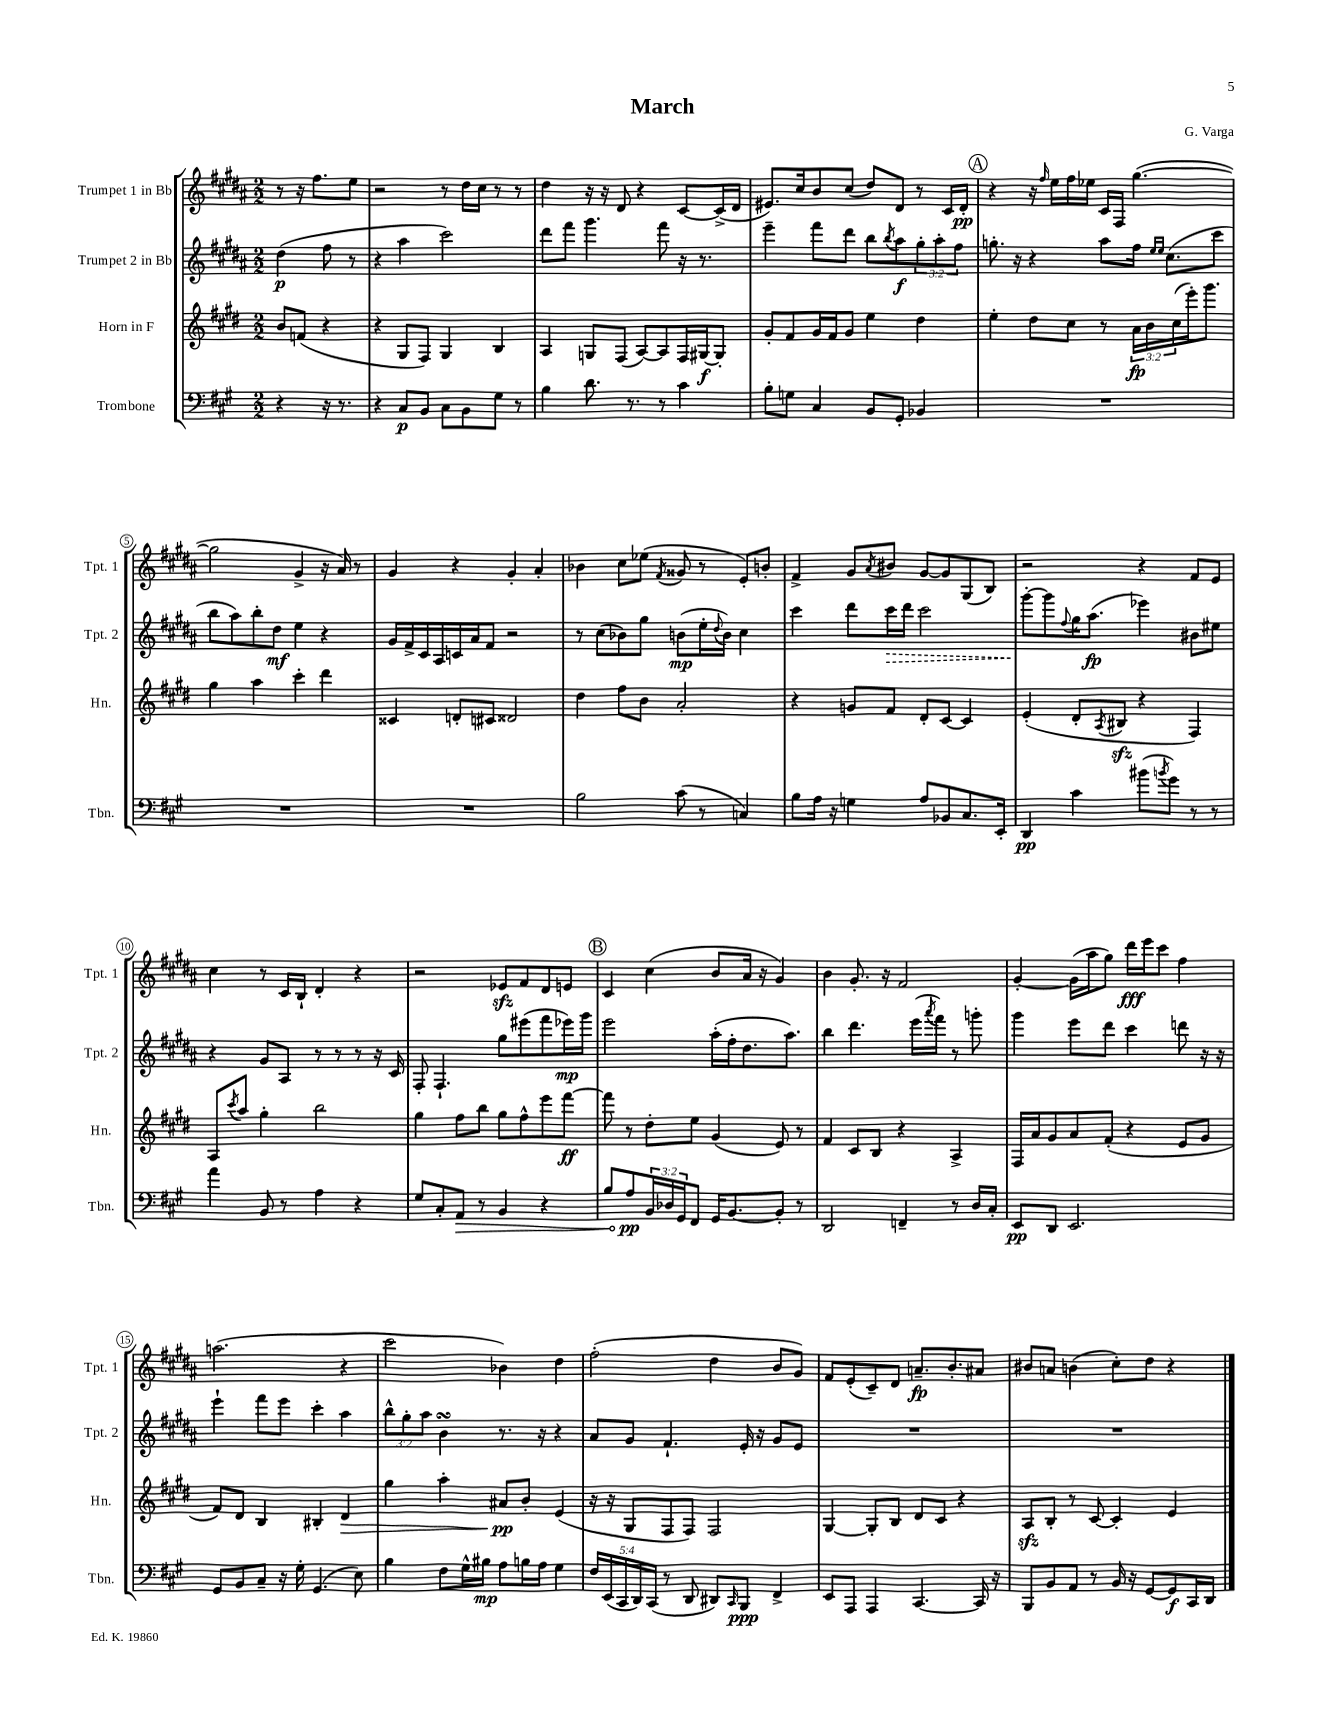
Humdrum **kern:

**kern	**kern	**kern	**kern
*staff4	*staff3	*staff2	*staff1
*clefF4	*clefG2	*clefG2	*clefG2
*k[f#c#g#]	*k[f#c#g#d#]	*k[f#c#g#d#a#]	*k[f#c#g#d#a#]
*M2/2	*M2/2	*M2/2	*M2/2
4r	8b	(4dd#	8r
.	(8f	.	16r
.	.	.	8.ff#
16r	4r	8ff#	.
8.r	.	.	.
.	.	8r	8ee
=	=	=	=
4r	4r	4r	2r
8C#	8G#	4aa#	.
8BB	8F#)	.	.
8C#	4G#	2ccc#)	8r
8BB	.	.	16dd#
.	.	.	16cc#
8G#	4B	.	8r
8r	.	.	8r
=	=	=	=
4B	4A	8ddd#	4dd#
.	.	8fff#	.
8.d	8G	4.ggg#	16r
.	.	.	16r
.	(8F#	.	8d#
8.r	.	.	.
.	[8A)	.	4r
8r	8A]	8fff#	.
4c#	16F#	16r	[8c#
.	[16G#	8.r	.
.	8G#']	.	(16c#^]
.	.	.	16d#
=	=	=	=
8B'	8g#'	4eee~	8.e#)
8G	8f#	.	.
.	.	.	16cc#
4C#	16g#	8fff#	8b
.	16f#	.	.
.	8g#	8ddd#	(8cc#
8BB	4ee	8bb	8dd#)
.	.	8qbb	.
8GG#'	.	8aa#	8d#
4BB-	4dd#	12gg#'	8r
.	.	12aa#'	.
.	.	.	16c#
.	.	12ff#	.
.	.	.	16d#'
=	=	=	=
1r	4ee'	8.gg'	4r
.	.	16r	.
.	8dd#	4r	16r
.	.	.	16qqff#
.	.	.	16ee
.	8cc#	.	16ff#
.	.	.	16ee-
.	8r	8aa#	16c#
.	.	.	16F#
.	24a	16ff#	([4.gg#
.	24b	.	.
.	.	16qqee	.
.	.	16qqee	.
.	.	(8.cc#	.
.	(24cc#	.	.
.	16eee')	.	.
.	8.ggg#	.	.
.	.	8ccc#	.
=	=	=	=
1r	4gg#	8bb	2gg#]
.	.	8aa#)	.
.	4aa	8bb'	.
.	.	8dd#	.
.	4ccc#'	4ee	4g#^
.	4ddd#	4r	16r
.	.	.	16a#)
.	.	.	8r
=	=	=	=
1r	4c##	16g#	4g#
.	.	16f#^	.
.	.	16c#	.
.	.	16A#	.
.	8d'	16c	4r
.	.	16a#	.
.	8c#	8f#	.
.	2d##	2r	4g#'
.	.	.	4a#'
=	=	=	=
2B	4dd#	8r	4b-
.	.	(8cc#	.
.	8ff#	8b-)	8cc#
.	8b	8gg#	(8ee-
.	.	.	8qf#
(8c#	2a'	(8b	8g##
8r	.	16ee'	8r
.	.	8qqdd#	.
.	.	16b)	.
4C)	.	4cc#	8e')
.	.	.	8b'
=	=	=	=
8B	4r	4ccc#	4f#^
16A	.	.	.
16r	.	.	.
4G	8g	8ddd#	8g#
.	.	.	8qa#
.	8f#	16ccc#	8b#
.	.	16ddd#	.
8A	8d#'	2ccc#	[8g#
8BB-	[8c#	.	8g#]
8.C#	4c#]	.	(8G#
.	.	.	8B)
16EE'	.	.	.
=	=	=	=
4DD	(4e'	[8ggg#'	2r
.	.	8ggg#]	.
.	.	8qqff#	.
4c#	8d#'	16gg#	.
.	.	(8.aa#	.
.	8qA	.	.
.	8B#	.	.
(8b#	4r	4eee-)	4r
8qb	.	.	.
8g#)	.	.	.
8r	4F#)	8b#	8f#
8r	.	8ee#	8e
=	=	=	=
4a	8A	4r	4cc#
.	8qccc#	.	.
.	8aa	.	.
8BB	4gg#'	8g#	8r
8r	.	8A#	16c#
.	.	.	16B`
4A	2bb	8r	4d#'
.	.	8r	.
4r	.	8r	4r
.	.	16r	.
.	.	16c#	.
=	=	=	=
8G#	4gg#	8F#'	2r
8C#'	.	4.F#`	.
8AA	8ff#	.	.
8r	8bb	.	.
4BB	8gg#	8gg#	8e-
.	8ff#^^	(8eee#	8f#
4r	8eee	8fff#	8d#
.	[8fff#	16eee-)	8e
.	.	16ggg#	.
=	=	=	=
8B	8fff#]	2eee	4c#
8A	8r	.	.
24BB	8dd#'	.	(4cc#
24D-	.	.	.
24GG#	.	.	.
8FF#	8ee	.	.
16GG#	(4g#	(16aa#'	8b
[8.BB	.	16ff#'	.
.	.	8.dd#	16a#
.	.	.	16r
8BB']	8e)	.	4g#)
.	.	8.aa#)	.
8r	8r	.	.
=	=	=	=
2DD	4f#	4bb	4b
.	8c#	4.ddd#	8.g#'
.	8B	.	.
.	.	.	16r
4FF~	4r	.	2f#
.	.	(16eee	.
.	.	8qaaa#	.
.	.	16fff#)	.
8r	4A^	8r	.
16D	.	8ggg'	.
16C#'	.	.	.
=	=	=	=
8EE	16F#	4ggg#	[4g#'
.	16a	.	.
8DD	8g#	.	.
2.EE	8a	8eee	(16g#]
.	.	.	16aa#
.	(8f#'	8ddd#	8gg#)
.	4r	4ccc#	16ddd#
.	.	.	16eee
.	.	.	8ccc#
.	8e	8ddd	4ff#
.	8g#	16r	.
.	.	16r	.
=	=	=	=
8GG#	8f#)	4eee`	(2.aa
8BB	8d#	.	.
8C#~	4B	8fff#	.
16r	.	8eee	.
16G#'	.	.	.
(4.GG#	4B#'	4ccc#'	.
.	4d#	4aa#	4r
8E)	.	.	.
=	=	=	=
4B	4gg#	12bb^^	2ccc#
.	.	12gg#'	.
.	.	12aa#	.
8F#	4aa'	4b	.
16G#^^	.	.	.
16B#	.	.	.
8A	8a#	8.r	4b-)
16B	8b'	.	.
16A	.	16r	.
4G#	(4e	4r	4dd#
=	=	=	=
20F#	16r	8a#	(2ff#'
(20EE	.	.	.
.	16r	.	.
20CC#	.	.	.
.	8G#	8g#	.
20DD)	.	.	.
(20CC#	.	.	.
8r	8F#	4.f#`	.
8DD	8F#)	.	.
8DD#)	2F#	.	4dd#
16qqCC#	.	.	.
8BBB	.	16e'	.
.	.	16r	.
4FF#^	.	8g#	8b
.	.	8e	8g#)
=	=	=	=
8EE	[4G#	1r	8f#
8AAA	.	.	(8e'
4AAA	8G#']	.	8c#~)
.	8B	.	8d#
[4.CC#	8d#	.	8.a~
.	8c#	.	.
.	.	.	8.b'
.	4r	.	.
16CC#]	.	.	8a#
16r	.	.	.
=	=	=	=
8BBB	8A	1r	8b#
8BB	8B'	.	8a
8AA	8r	.	(4b
8r	[8c#	.	.
16BB	4c#']	.	8cc#')
16r	.	.	.
[8GG#	.	.	8dd#
8GG#]	4e	.	4r
16CC#	.	.	.
16DD	.	.	.
==	==	==	==
*-	*-	*-	*-
